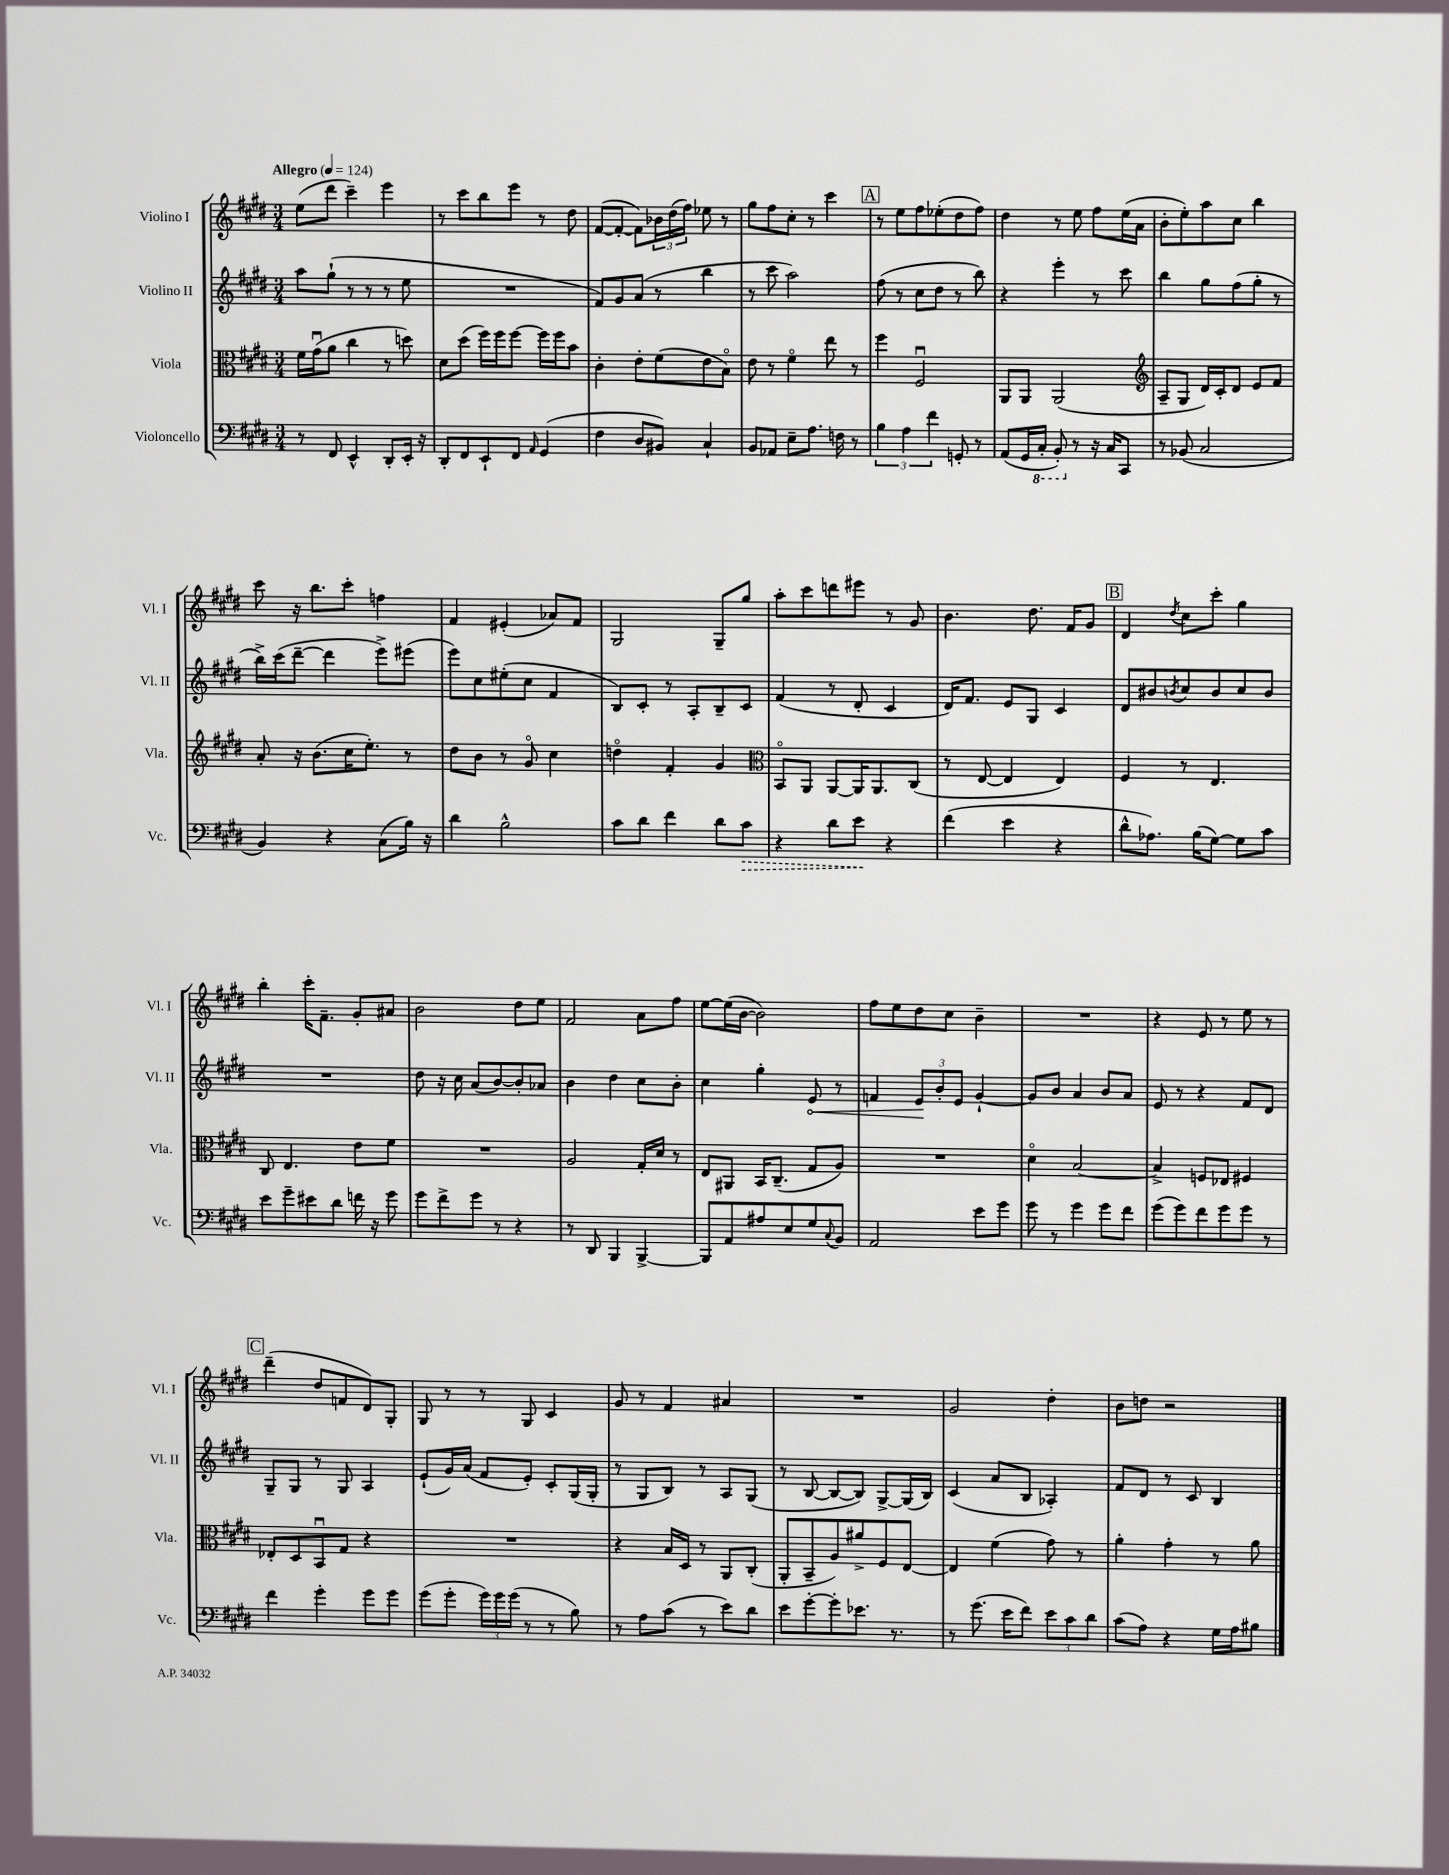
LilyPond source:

<<
\new StaffGroup <<
\new Staff = "s0" \with { instrumentName = "Violino I" shortInstrumentName = "Vl. I" } {
    \clef treble \key e \major \numericTimeSignature \time 3/4 \tempo "Allegro" 4 = 124
    e''8( dis'''8 cis'''4--) e'''4 |
    r8 cis'''8 b''8 e'''8 r8 dis''8 |
    fis'8~( fis'8~-. fis'8) \tuplet 3/2 { bes'16 dis''16( fis''16) } ees''8 r8 |
    gis''8 fis''8 cis''8-. r8 cis'''4 |
    \mark \markup { \box "A" } r8 e''8 fis''8 ees''8-.( dis''8 fis''8) |
    dis''4 r8 e''8 fis''8 e''16( a'16 |
    b'8-. e''8-.) a''8 cis''8 b''4 |
    cis'''8 r16 b''8. cis'''8-. f''4 |
    fis'4 eis'4-.( aes'8) fis'8 |
    gis2 gis8-- gis''8 |
    a''8-. cis'''8 d'''8 eis'''8 r8 gis'8 |
    b'4. dis''8. fis'16 gis'8 |
    \mark \markup { \box "B" } dis'4 \acciaccatura { dis''8 } cis''8 cis'''8-. gis''4 |
    b''4-. cis'''16-. fis'8.-- gis'8-. ais'8 |
    b'2 dis''8 e''8 |
    fis'2 a'8 fis''8 |
    e''8~ e''16( b'16~ b'2) |
    fis''8 e''8 dis''8 cis''8 b'4-- |
    R2. |
    r4 e'8 r8 e''8 r8 |
    \mark \markup { \box "C" } dis'''4--( dis''8 f'8 dis'8) gis8-. |
    gis8 r8 r8 gis8 cis'4 |
    gis'8 r8 fis'4 ais'4 |
    R2. |
    gis'2 dis''4-. |
    b'8 d''8 r2 \bar "|." |
}
\new Staff = "s1" \with { instrumentName = "Violino II" shortInstrumentName = "Vl. II" } {
    \clef treble \key e \major \numericTimeSignature \time 3/4
    a''8 gis''8-!( r8 r8 r8 e''8 |
    R2. |
    fis'8) gis'8 a'8( r8 b''4 |
    r8 cis'''8 a''2) |
    \mark \markup { \box "A" } fis''8( r8 cis''8 dis''8 r8 b''8) |
    r4 e'''4-. r8 cis'''8 |
    b''4 gis''8 fis''8( gis''8-. r8 |
    b''16->) cis'''16( dis'''8~-- dis'''4 e'''8->) eis'''8( |
    e'''8) cis''8 eis''8-.( cis''8 fis'4 |
    b8) cis'8-. r8 a8-. b8-- cis'8 |
    fis'4( r8 dis'8-. cis'4 |
    dis'16) fis'8. e'8 gis8 cis'4 |
    \mark \markup { \box "B" } dis'8 bis'8 \acciaccatura { b'8 } cis''8 b'8 cis''8 b'8 |
    R2. |
    dis''8 r16 cis''16 a'8( b'8~) b'8-. aes'8 |
    b'4 dis''4 cis''8 b'8-. |
    cis''4 gis''4-. \once \override Hairpin.circled-tip = ##t e'8\< r8 |
    f'4 \tuplet 3/2 { e'8\! b'8-. e'8 } gis'4~-! |
    gis'8 b'8 a'4 b'8 a'8 |
    e'8 r8 r4 fis'8 dis'8 |
    \mark \markup { \box "C" } gis8-- gis8 r8 gis8 a4 |
    e'8-!( gis'16) a'16( fis'8 e'8-.) cis'8-. gis16( gis16-. |
    r8 gis8 b8) r8 a8 gis8( |
    r8 b8~ b8~ b8) gis8~-> gis16( b16) |
    cis'4( a'8 b8 aes4-.) |
    fis'8 dis'8 r8 cis'8 b4 \bar "|." |
}
\new Staff = "s2" \with { instrumentName = "Viola" shortInstrumentName = "Vla." } {
    \clef alto \key e \major \numericTimeSignature \time 3/4
    fis'16 gis'16\downbow( a'8 cis''4 r8 d''8) |
    dis'8 dis''8( fis''16) fis''16 fis''8~ fis''16 fis''16 b'8 |
    cis'4-. e'8-. fis'8( e'8 b8\flageolet) |
    e'8 r8 fis'4\flageolet e''8 r8 |
    \mark \markup { \box "A" } fis''4 fis2\downbow |
    a,8 a,8 a,2( |
    \clef treble a8-- gis8 dis'16) cis'16-. dis'8 e'8 fis'8 |
    a'8-. r16 b'8.( cis''16 e''8.-.) r8 |
    dis''8 b'8 r8 gis'8\flageolet cis''4 |
    d''4\flageolet fis'4-. gis'4 |
    \clef alto b,8\flageolet a,8 a,8~ a,16 a,8. cis8( |
    r8 e8~ e4 e4) |
    \mark \markup { \box "B" } fis4 r8 e4. |
    cis8 e4. e'8 fis'8 |
    R2. |
    a2 gis16-. dis'16 r8 |
    e8 ais,8 b,16 cis8.--( gis8 a8) |
    R2. |
    dis'4\flageolet b2~ |
    b4-> f8 ees8 fis4 |
    \mark \markup { \box "C" } ees8-. dis8 b,8\downbow gis8 r4 |
    R2. |
    r4 b16 dis16 r8 a,8 cis8-.( |
    a,8-. b,8-- a8) ais'8-> fis8 e8~ |
    e4 fis'4( gis'8) r8 |
    a'4-. gis'4-. r8 a'8 \bar "|." |
}
\new Staff = "s3" \with { instrumentName = "Violoncello" shortInstrumentName = "Vc." } {
    \clef bass \key e \major \numericTimeSignature \time 3/4
    r8 fis,8 e,4-^ dis,8-. e,16-. r16 |
    dis,8-. fis,8 e,8-! fis,8 \grace { a,16 } gis,4( |
    fis4 dis8 bis,8) cis4-! |
    b,8 aes,8 e8-- a8. f16 r8 |
    \mark \markup { \box "A" } \tuplet 3/2 { b4 a4 fis'4 } g,8-. r8 |
    a,8( gis,16 \ottava #-1 cis,16-. b,,8-.) \ottava #0 r8 r16 cis16 cis,8 |
    r8 bes,8( cis2 |
    b,4) r4 cis8( b16) r16 |
    dis'4 b2-^ |
    cis'8 dis'8 fis'4 dis'8 \once \override Hairpin.style = #'dashed-line cis'8\> |
    r4 dis'8 e'8\! r4 |
    fis'4( e'4 r4 |
    \mark \markup { \box "B" } dis'8-^ aes8.) b16( gis8~) gis8 cis'8 |
    e'8 gis'8-- eis'8 dis'8 f'16 r16 gis'8 |
    gis'8 fis'8-> gis'8 r8 r4 |
    r8 dis,8 b,,4 b,,4~-> |
    b,,8 a,8 ais8 e8 gis8 \appoggiatura { cis8 } b,8 |
    a,2 e'8 gis'8 |
    gis'8 r8 gis'4 gis'8 fis'8 |
    gis'8( gis'8) fis'8 gis'8 gis'8 r8 |
    \mark \markup { \box "C" } fis'4 gis'4-. gis'8 gis'8 |
    gis'8( gis'8-. \tuplet 3/2 { gis'16) gis'16 gis'16( } r8 r8 b8) |
    r8 a8 cis'8( r8 e'8) dis'8 |
    e'8 gis'8~-. gis'8-. ees'8. r8. |
    r8 gis'8.( e'16 fis'8) \tuplet 3/2 { e'8 cis'8 dis'8 } |
    cis'8( a8) r4 gis16 a16 bis8 \bar "|." |
}
>>
>>
\layout { \context { \Score \remove "Bar_number_engraver" } }
